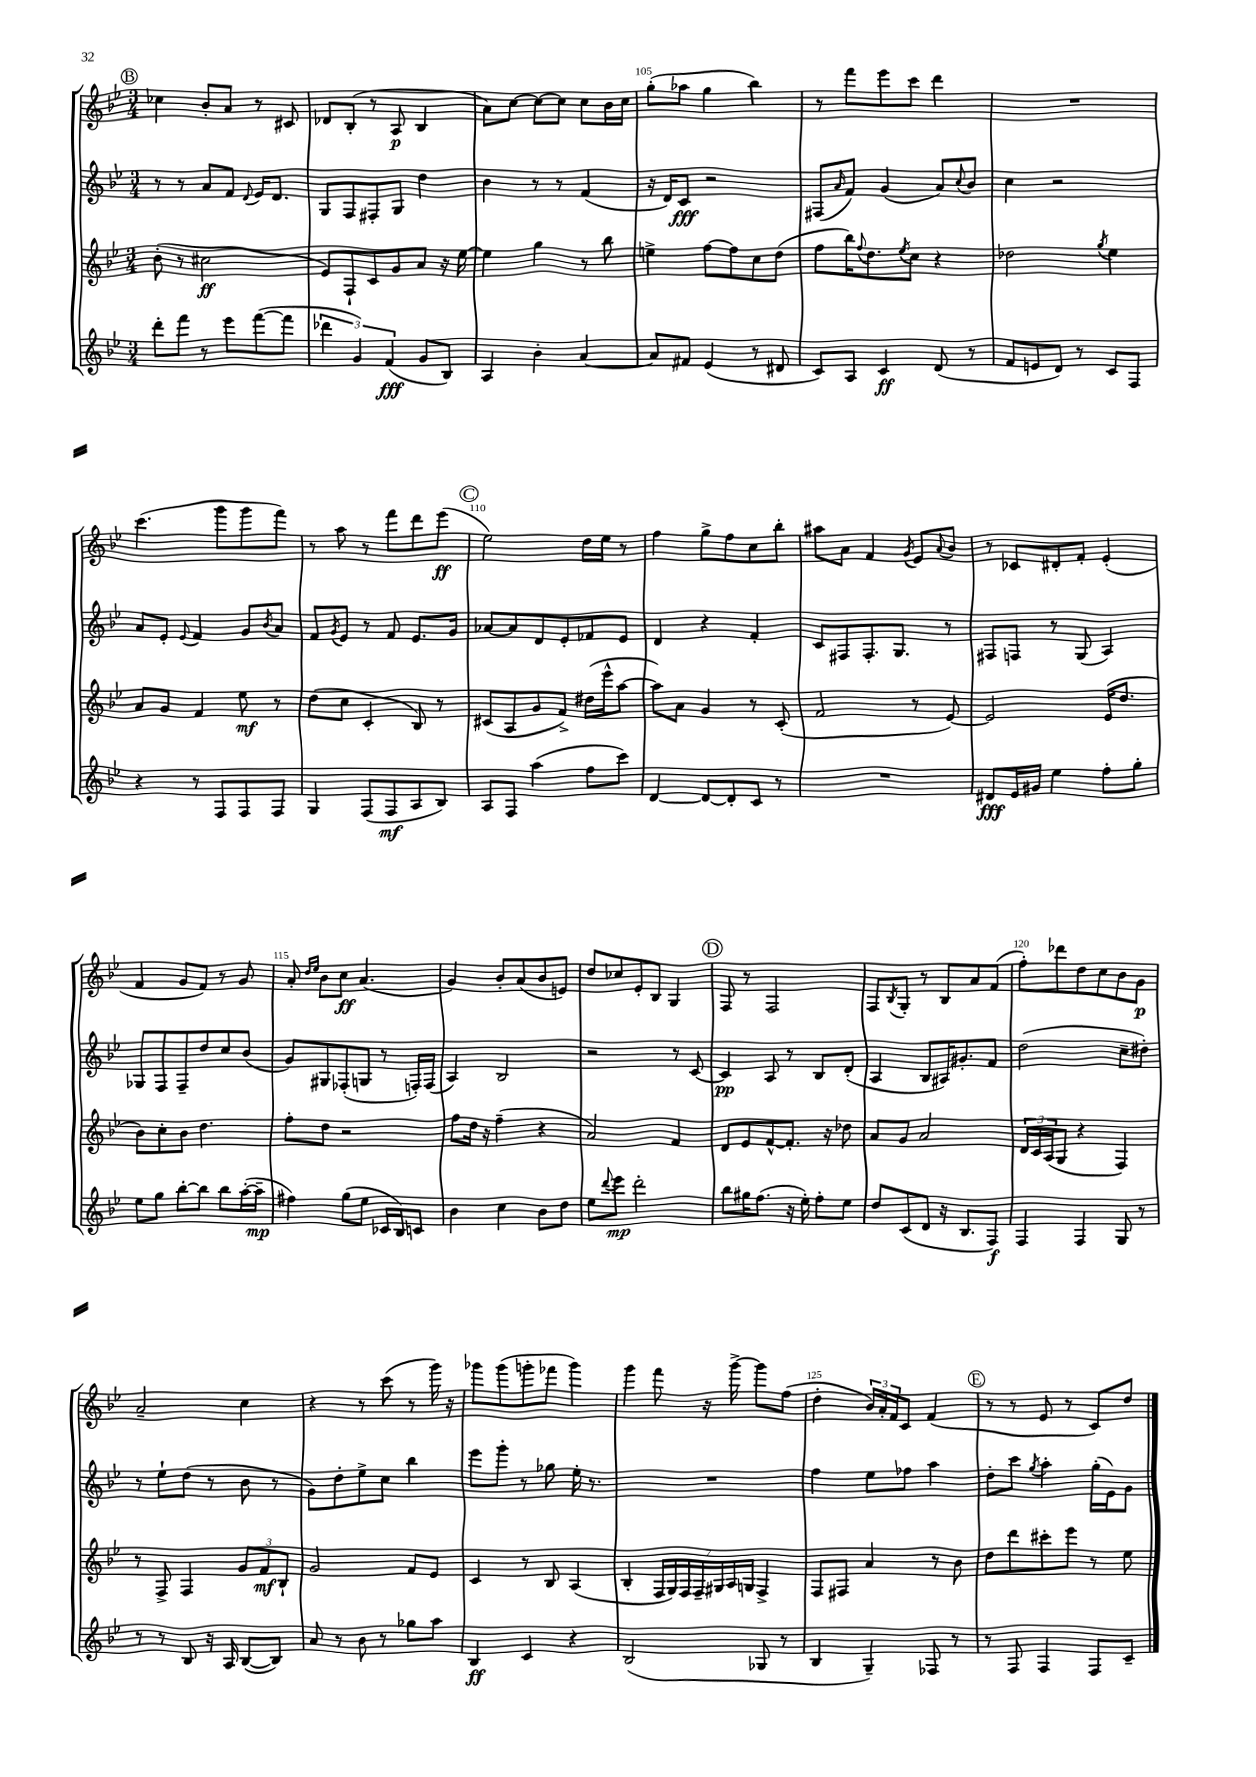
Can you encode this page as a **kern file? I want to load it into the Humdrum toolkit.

**kern	**kern	**kern	**kern
*staff4	*staff3	*staff2	*staff1
*clefG2	*clefG2	*clefG2	*clefG2
*k[b-e-]	*k[b-e-]	*k[b-e-]	*k[b-e-]
*M3/4	*M3/4	*M3/4	*M3/4
8ddd'	(8b-'	8r	4cc-
8fff	8r	8r	.
8r	2cc#	8a	8b-'
8eee-	.	8f	8a
.	.	8qqd	.
([8fff	.	16e-	8r
.	.	8.d	.
8fff]	.	.	8c#
=	=	=	=
6ddd-	8e-)	8G	8d-
.	8F`	8F	(8B-'
6g)	.	.	.
.	8c	8F#'	8r
(6f	.	.	.
.	8g	8G	8A
8g	8a	4dd	4B-
8B-)	16r	.	.
.	[16ee-	.	.
=	=	=	=
4A	4ee-]	4b-	8a)
.	.	.	[8cc
4b-'	4gg	8r	8cc_
.	.	8r	8cc]
[4a	8r	(4f	8cc
.	8bb-	.	16b-
.	.	.	16cc
=	=	=	=
8a]	4ee^	16r	(8gg'
.	.	16d)	.
8f#	.	8c	8aa-
(4e-	[8ff	2r	4gg
.	8ff]	.	.
8r	8cc	.	4bb-)
8d#	(8dd	.	.
=	=	=	=
8c)	8ff	(8F#	8r
.	.	16qqa	.
8A	16bb-)	8f)	8fff
.	8qqff	.	.
.	8.dd	.	.
4c	.	(4g	8eee-
.	8qee-	.	.
.	8cc	.	8ccc
(8d	4r	8a)	4ddd
.	.	8qqcc	.
8r	.	8b-	.
=	=	=	=
8f	2dd-	4cc	2.r
8e	.	.	.
8d)	.	2r	.
8r	.	.	.
.	8qgg	.	.
8c	4ee-	.	.
8F	.	.	.
=	=	=	=
4r	8a	8a	(4.ccc
.	8g	8e-'	.
.	.	8qqe-	.
8r	4f	4f	.
8F	.	.	8ggg
8F	8ee-	8g	8ggg
.	.	8qb-	.
8F	8r	8a	8fff)
=	=	=	=
4G	(8dd	8f	8r
.	.	8qg	.
.	8cc	8e-	8aa
(8F	4c'	8r	8r
8F	.	8f	8fff
8A	8B-)	8.e-	8ddd
8B-)	8r	.	(8eee-
.	.	16g	.
=	=	=	=
8A	(8c#	[8a-	2ee-)
8F	8A	8a-]	.
(4aa	8g	8d	.
.	8f^)	8e-'	.
8ff	(16dd#	8f-	16dd
.	16eee-^^	.	16ee-
8ccc)	[8aa	8e-	8r
=	=	=	=
[4d	8aa])	4d	4ff
.	8a	.	.
8d_	4g	4r	8gg^
8d']	.	.	8ff
8c	8r	4f'	8cc
8r	(8c'	.	8bb-'
=	=	=	=
2.r	2f	8c	8aa#
.	.	8F#	8a
.	.	8.F#'	4f
.	.	8.G	.
.	.	.	8qg
.	8r	.	8e-
.	.	.	8qqa
.	[8e-)	8r	8b-
=	=	=	=
8d#	2e-]	8F#	8r
16e-	.	8F	8c-
16g#	.	.	.
4ee-	.	8r	8d#'
.	.	(8G	8f'
8ff'	(16e-	4A)	(4e-'
.	8.dd	.	.
8gg'	.	.	.
=	=	=	=
8ee-	8b-)	8G-	4f
8gg	8cc'	8F	.
[8bb-'	8b-	8F~	8g
8bb-]	4.dd	8dd	8f)
8bb-	.	8cc	8r
([16aa'	.	(8b-	8g
16aa~]	.	.	.
=	=	=	=
4ff#)	8ff'	8g)	8a'
.	.	.	16qqdd
.	.	.	16qqee-
.	8dd	8G#	8b-
(8gg	2r	(8F-'	8cc
8ee-	.	8G	(4.a
16c-	.	8r	.
16B-)	.	.	.
8c	.	16F')	.
.	.	(16F	.
=	=	=	=
4b-	8ff	4A)	4g)
.	16dd	.	.
.	16r	.	.
4cc	(4ff~	2B-	8b-'
.	.	.	(8a
8b-	4r	.	8b-
8dd	.	.	8e)
=	=	=	=
8ee-	2a)	2r	8dd
8qqddd	.	.	.
8eee-	.	.	8cc-
2ddd'	.	.	8e-'
.	.	.	8B-
.	4f	8r	4G
.	.	[8c	.
=	=	=	=
8bb-	8d	4c]	8F
16gg#	8e-	.	8r
(8.ff	.	.	.
.	[8f^^	8A	2F
16r	8.f']	8r	.
16ee-')	.	.	.
8ff'	.	8B-	.
.	16r	.	.
8ee-	8dd-	(8d'	.
=	=	=	=
8dd	8a	4A	8F
.	.	.	8qB-
(8c	8g	.	8G'
8d	2a	8B-	8r
16r	.	16A#)	8B-
8.B-	.	8.g#'	.
.	.	.	8a
8F)	.	8f	(8f
=	=	=	=
4F	24d	(2dd	8ff')
.	24c	.	.
.	(24A	.	.
.	8G	.	8ddd-
4F	4r	.	8dd
.	.	.	8cc
8G	4F)	8cc~	8b-
8r	.	8dd#')	8g
=	=	=	=
8r	8r	8r	2a~
8r	8F^	8ee-`	.
8B-	4F	(8dd	.
16r	.	8r	.
16A	.	.	.
([8B-	12g	8b-	4cc
.	12f	.	.
8B-])	.	8r	.
.	12B-`	.	.
=	=	=	=
8a	2g	8g)	4r
8r	.	8dd'	.
8b-	.	8ee-^	8r
8r	.	8cc	(8ccc
8gg-	8f	4bb-	8r
8aa	8e-	.	16ggg)
.	.	.	16r
=	=	=	=
4B-	4c	8eee-	8ggg-
.	.	8ggg'	(8ggg-
4c	8r	8r	8ggg'
.	8B-	8gg-	8fff-
4r	(4A	16ee-'	4ggg)
.	.	8.r	.
=	=	=	=
(2B-	4B-'	2.r	4ggg
.	28F	.	8fff
.	28G)	.	.
.	28F	.	.
.	28F~	.	.
.	.	.	16r
.	28G#	.	.
.	28A	.	.
.	.	.	[16ggg^
.	28G	.	.
8G-	4F^	.	8ggg]
8r	.	.	(8ff
=	=	=	=
4B-	8F	4ff	4dd'
.	8F#	.	.
4G~)	4a	8ee-	24b-)
.	.	.	24a'
.	.	.	24f
.	.	8ff-	8c
8F-	8r	4aa	(4f
8r	8b-	.	.
=	=	=	=
8r	8dd	8dd'	8r
8F	8ddd	8ccc	8r
.	.	8qgg	.
4F	8ccc#'	4aa'	8e-
.	8eee-	.	8r
8F	8r	(16gg'	8c)
.	.	16e-)	.
8c~	8ee-	8g	8dd
==	==	==	==
*-	*-	*-	*-
